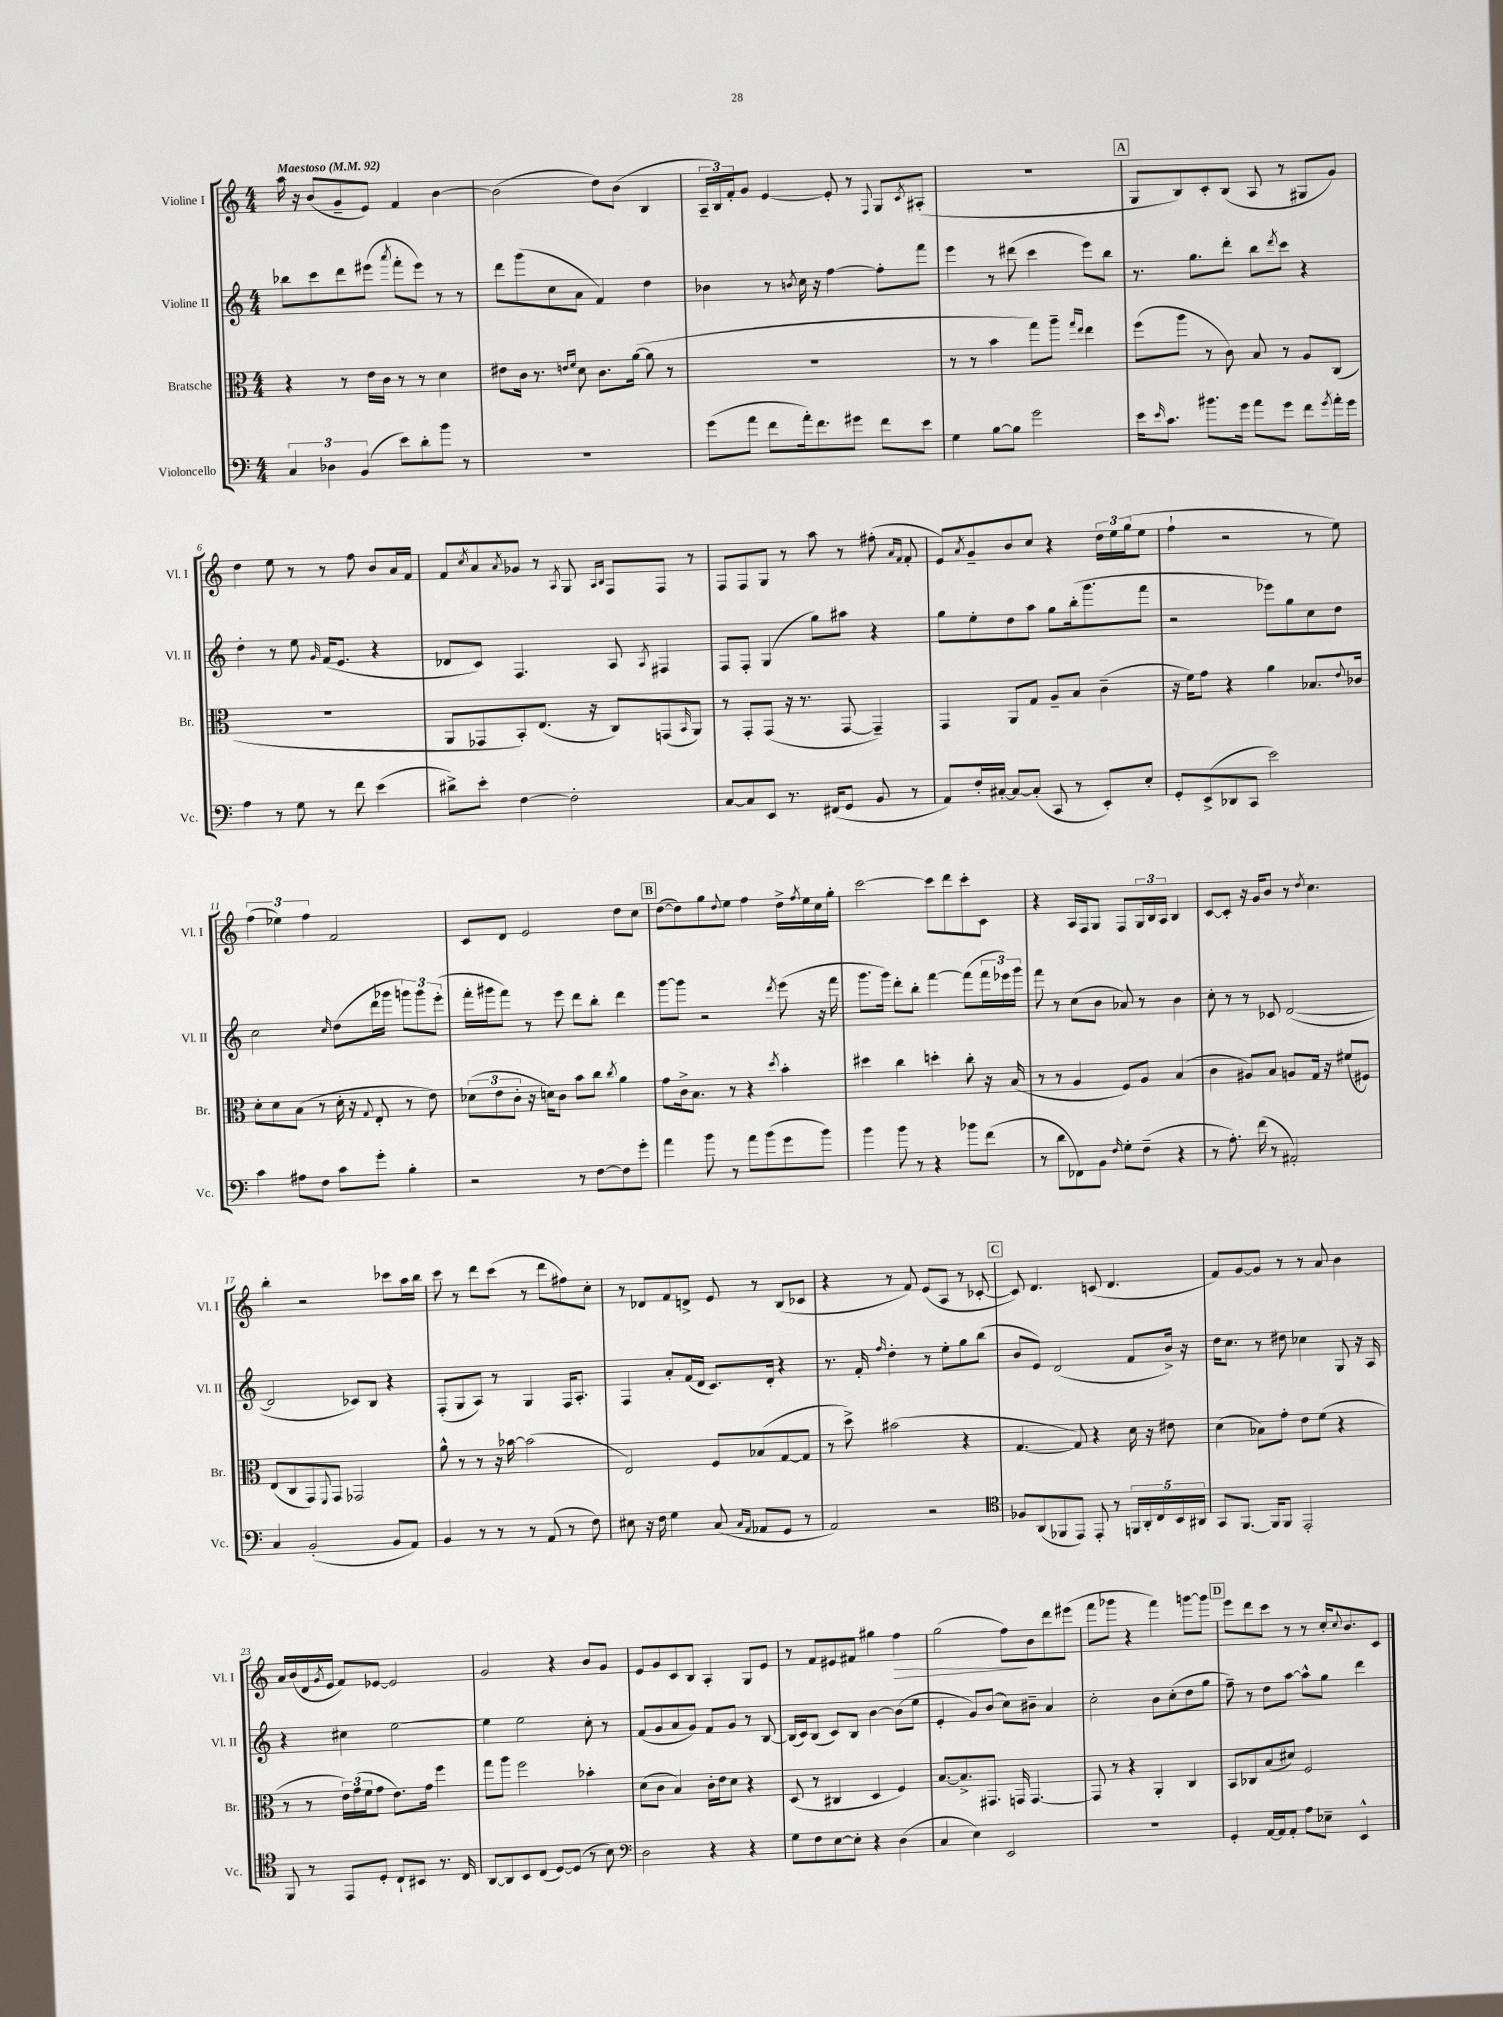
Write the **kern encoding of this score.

**kern	**kern	**kern	**kern
*staff4	*staff3	*staff2	*staff1
*clefF4	*clefC3	*clefG2	*clefG2
*k[]	*k[]	*k[]	*k[]
*M4/4	*M4/4	*M4/4	*M4/4
*MM92	*MM92	*MM92	*MM92
6C/	4r	8bb-\L	16aa\
.	.	.	16r
.	.	8ccc\	(8b/L
6D-\	.	.	.
.	8r	8ddd\	8g~/
(6BB/	.	.	.
.	16e\LL	(8eee#\J	8e/J)
.	16c\JJ	.	.
.	.	8qaaa/	.
8e\L)	8r	8fff'\L	4f/
8d'\	8r	8eee#\J)	.
8b\J	4d\	8r	[4b\
8r	.	8r	.
=	=	=	=
1r	8e#\L	8ddd\L	(2b\]
.	16c\Jk	(8ggg\	.
.	8.r	.	.
.	.	8cc\	.
.	16qqe/LL	.	.
.	16qqf/JJ	.	.
.	8d\	8a\J	.
.	8.c\L	4f/)	8dd\L)
.	.	.	(8b\J
.	([16a\Jk	.	.
.	8a\]	4dd\	4B/
.	8r	.	.
=	=	=	=
(8g\L	1r	4b-\	24A~/LL
.	.	.	24B/)
.	.	.	24f'/J
8a\J	.	.	8g/J
8f\L	.	8r	[4e/
.	.	8qb/	.
16a'\k)	.	16cc\	.
8.f\	.	16r	.
.	.	[4ff\	8e'/]
8g#\J	.	.	8r
.	.	.	8qqF/
8f\L	.	8ff'\]L	8G/L
.	.	.	8qc/
8e\J	.	8fff\J	(8A#'/J
=	=	=	=
4G\	8r	4eee\	1r
.	8r	.	.
[8B\L	4b\	8r	.
8B\]J	.	(8ddd#\	.
2g\	8gg\L)	4ccc\	.
.	8aa~\J	.	.
.	16qqgg/LL	.	.
.	16qqee/JJ	.	.
.	4ee\	8eee\L)	.
.	.	8bb\J	.
=	=	=	=
16e\LK	(8ff\L	8.r	8G/L
16qqe/	.	.	.
8.c\J	.	.	.
.	8aa\J	.	8B/)
.	.	8.gg\L	.
8.b#\L	8r	.	8c'/
.	8c\)	8ddd'\J	(8B/J
16g\Jk	.	.	.
8a\L	8B/	8bb\L	8A/
.	.	8qddd/	.
8g\J	8r	8ccc\J	8r
8f\L	8A/L	4r	8G#/L
8qg/	.	.	.
16a'\L	(8C/J	.	8g/J)
16g\JJ	.	.	.
=	=	=	=
4A\	1r	4dd'\	4dd\
8r	.	8r	8ee\
8G\	.	8ee\	8r
.	.	16qqg/	.
8r	.	(16f/LK	8r
.	.	8.e/J	.
8f\	.	.	8ff\
(4e\	.	4r	8b/L
.	.	.	16a/L
.	.	.	16f/JJ
=	=	=	=
8d#^\L)	8AA/L	8d-/L	8f/L
.	.	.	8qcc/
8e'\J	8GG-/	8c/J)	8a/
.	.	.	8qa/
[4F\	8BB'/)	4.F/	8g-/J
.	(8.E/J	.	8r
.	.	.	8qA/
2F'\]	.	.	8G/
.	16r	.	.
.	.	.	16qqA/LL
.	.	.	16qqB/JJ
.	8C/L)	8A/	8F/L
.	.	8qA/	.
.	(8GG/	4F#/	8F/J
.	16qqBB/	.	.
.	8AA/J)	.	8r
=	=	=	=
[8C/L	8r	8F/L	8F/L
8C/]	8GG'/L	8F'/J	8F/
8EE/J	(8GG/J	(4G/	8G/J
8.r	16r	.	8r
.	8.r	.	.
.	.	8gg\L)	8aa\
(16FF#/LK	.	.	.
8GG/J	[8GG/	8aa#\J	8r
8BB/	4GG~/])	4r	(8ff#'\
.	.	.	16qqa/LL
.	.	.	16qqf/JJ
8r	.	.	8f'/
=	=	=	=
8AA/L)	4GG/	8gg\L	8e/L)
.	.	.	8qa/
16F'/L	.	8ee'\	8g~/
[16C#'/JJ	.	.	.
8C#/_L	8AA/L	8dd\	8b/
(8C#'/]J	8G/J	8aa\J	8cc/J
8CC/	8A~/L	8gg\L	4r
8r	8B/J	(16bb'\k	.
.	.	8.ggg\	.
8EE'/L)	(4c~\	.	24dd\LL
.	.	.	24ee\
.	.	.	(24gg\J
8E'/J	.	8fff\J	8ee\J
=	=	=	=
8GG'/L	16r	2r	4ff`\
.	16f\LK)	.	.
(8EE^/	8g\J	.	.
8DD-/	4r	.	2r
8CC/J	.	.	.
2e\)	4a\	8eee-\L)	.
.	.	8gg\	.
.	8.B-/L	8cc\	8r
.	.	8dd\J	8ee\)
.	8qqe/	.	.
.	16c-/Jk	.	.
=	=	=	=
4c\	8d'\L	2cc\	(6ff\
.	8d\	.	.
.	.	.	6ee-\)
8A#\L	(8B\J	.	.
.	.	.	6ff\
8F\J	8r	.	.
.	.	16qqcc/	.
8c\L	16d'\	(8dd\L	2f/
.	16r	.	.
.	8qqG/	.	.
8g'\J	8E'/	16ddd\L	.
.	.	16ggg-\JJ	.
4B'\	8r	12ggg\L)	.
.	.	12ggg\	.
.	8e\)	.	.
.	.	(12eee'\J	.
=	=	=	=
2r	(12d-\L	16fff'\LL	8c/L
.	.	16ggg#\J	.
.	12e\	.	.
.	.	8fff\J)	8d/J
.	12c'\J	.	.
.	16r	8r	2e/
.	16d\LK)	.	.
.	8c\J	8eee\	.
8r	8b\L	8ddd\L	.
[8F\L	8cc\J	8bb'\J	.
.	8qcc/	.	.
8F\]	4a\	4ddd\	8dd\L
8g'\J	.	.	8cc\J
=	=	=	=
4a\	8g\L	[8ggg\L	([8dd\L
.	16c^\k	8ggg\]J	8dd\])
.	8.B\J	.	.
8b\	.	2r	8gg\
.	.	.	8qqdd/
8r	8r	.	8ee\J
8a\L	4r	.	4ff\
(8b\	.	.	.
.	8qdd/	8qddd/	.
8g\	4b'\	(8eee\	16dd^\LL
.	.	.	8qff/
.	.	.	16ee\
8b\J)	.	16r	16cc\
.	.	16fff\	16gg'\JJ
=	=	=	=
4b\	4dd#\	8.ggg\L	[2ccc\
.	.	16ggg\Jk)	.
8b\	4cc\	8ddd'\L	.
8r	.	8bb'\J	.
4r	4dd'\	[4fff\	8ccc\]L
.	.	.	8ddd\
8b-\L	8cc'\	(8fff\]L	8ccc'\
(8f\J	16r	24fff\L	8c\J
.	.	24eee-\)	.
.	(16B/	.	.
.	.	24ggg\JJ	.
=	=	=	=
8r	8r	8fff\	4r
8d\L	8r	8r	.
8FF-\)	4A/	(8cc\L	16A/LL
.	.	.	16F/J
8BB\J	.	8b\J	8G/J
16qqF/	.	.	.
8G'\L	8F/L)	8a-/)	8F/L
(8F~\J	8A/J	8r	24G/L
.	.	.	24B/
.	.	.	24A/JJ
4r	(4B/	4b\	4B/
=	=	=	=
8r	4c\	8cc'\	[8c/L
8.A'\)	.	8r	8c'/]J
.	8A#/L)	8r	16r
(16f\	.	.	16g/LK
8r	8B/J	8c-/	8b/J
2AA#'/)	8A/L	([2d/	8r
.	.	.	8qdd/
.	16G/Jk	.	4.cc\
.	16r	.	.
.	(8f#/L	.	.
.	8F#/J)	.	.
=	=	=	=
4C/	(8E/L	2d/]	4bb'\
.	8C/	.	.
(2BB'/	8GG/)	.	2r
.	8qqFF/	.	.
.	8GG/J	.	.
.	2GG-/	8c-/L)	.
.	.	8B/J	.
8BB/L	.	4r	8ccc-\L
8AA/J)	.	.	16aa\L
.	.	.	16bb\JJ
=	=	=	=
4BB/	8a^^\	(8F'/L	8ccc\
.	8r	8G/	8r
8r	8r	8A/J)	8ddd\L
8r	16r	8r	(8ccc\J
.	[16b-\	.	.
8r	(2b-\]	4G/	8r
(8AA/	.	.	8ddd\L
8r	.	16F/LK	8ff#\)
.	.	8.A'/J	.
8F\)	.	.	8cc'\J
=	=	=	=
8E#\	2E/)	4F/	8r
16r	.	.	8d-/L
16F\	.	.	.
4G\	.	8a'/L	8f/
.	.	(16f/L	8d^/J
.	.	16d/JJ	.
(8C/	8F/L	8.c/L)	8e/
16qqC/LL	.	.	.
16qqAA/JJ	.	.	.
8AA-/L	(8B-/	.	8r
.	.	16d'/Jk	.
8GG/J	[8G/	4r	(8B/L
8r	8G/]J	.	8c-/J
=	=	=	=
2AA/)	8r	8.r	4r
.	8dd^\)	.	.
.	.	16f'/	.
.	.	16qqff/	.
.	(2b#\	4dd'\	8r
.	.	.	8f/)
2r	.	8r	(8e/L
.	.	8ee'\L	8A/J
.	4r	8gg\	8r
.	.	(8bb\J	[8c-'/
=	=	=	=
*clefC4	*	*	*
8F-/L	[4.G/	8b/L	8c-/])
(8AA/	.	8e/J)	4.d/
8FF-/	.	(2d/	.
8EE/J)	8G/])	.	.
8EE'/	4r	.	(8c/
8r	.	.	4.d/
20FF/LL	16d\	8f/L	.
20AA'/	.	.	.
.	16r	.	.
20C/	.	.	.
.	8e#\	16b^/Jk)	.
20BB/	.	.	.
.	.	16r	.
20AA#/JJ	.	.	.
=	=	=	=
8GG/L	(4d\	16dd\LK	8f/L)
.	.	8.cc\J	.
[8.FF/J	.	.	[8g/
.	8B-\L)	8r	8g/]J
16FF/]LK	.	.	.
8FF/J	8g'\J	8dd#\	8r
2EE'/	8e\L	4cc-\	8r
.	(8f\J	.	8a/
.	4r	8G/	4b\
.	.	16r	.
.	.	16A/	.
=	=	=	=
8FF/	8r	4r	16a/LL
.	.	.	(16b/
8r	8r	.	16d/
.	.	.	8qg/
.	.	.	16e/JJ
8EE/L	24e\LL)	4cc#\	8f/L)
.	(24g\	.	.
.	24f\J	.	.
8D'/J	8g\J	.	[8e-/J
8C`/L	8.e\L)	[2ee\	2e-/]
8BB#/J	.	.	.
.	16g\Jk	.	.
8.r	4ff\	.	.
16C/	.	.	.
=	=	=	=
[8AA/L	8gg\L	4ee\]	2g/
8AA/]	8aa\J	.	.
8BB/	2ff\	2ee\	.
(8C/J	.	.	.
[8D/L)	.	.	4r
(8D/]J	.	.	.
8r	4b-'\	8cc'\	8b/L
8B\)	.	8r	8g/J
=	=	=	=
*clefF4	*	*	*
2D\	(8d\L	(8f/L	8e/L
.	8c\J	8g/	8g/
.	4B/)	8a/	8c/
.	.	8g/J)	8B/J
4r	16c'\LL	8f/L	4A'/
.	16e\J	.	.
.	8d\J	8g/J	.
4r	4r	8r	8G/L
.	.	[8B/	8e/J
=	=	=	=
8G\L	(8D/	(16B/]LL	8r
.	.	16c/J)	.
8F\	8r	(8B/J	8f/L
[8E\	4C#/	8c/L)	8e#/
8E'\]J	.	8B/J	8f#/J
4r	4D/	[4b\	4gg#\
(4D\	4F/)	(8b\]L	4ff\
.	.	8ee\J	.
=	=	=	=
4C/	[8.B/L	4e'/	(2gg\
.	8.B^/]	.	.
4E\)	.	8g/L)	.
.	8.GG#/J	(8b/J	.
2EE/	.	8cc\L)	8ff\L)
.	16GG/	.	.
.	[4.GG/	8b#~\J	8b\
.	.	4a/	8ddd\
.	.	.	(8eee#\J
=	=	=	=
1r	8GG/]	2cc'\	8fff\L
.	8r	.	8ggg-\J
.	4r	.	4r
.	4AA'/	8b\L	4fff\)
.	.	(8cc'\	.
.	4C/	8dd\	[8ggg\L
.	.	8gg\J	8ggg\]J
=	=	=	=
4GG'/	8BB/L	8ff~\)	8eee\L
.	8C-/	8r	8ddd\
[16AA/LL	(8B/	8dd\L	8ccc\J
16AA/]J	.	.	.
8AA'/J	8d#/J)	[8aa\J	8r
8A\L	2F/	8aa^^\]L	8r
8E-~\J	.	8gg\J	16cc'/LK
.	.	.	8qqcc/
.	.	.	8.b/
4EE^^/	.	4ddd\	.
.	.	.	8c/J
==	==	==	==
*-	*-	*-	*-
